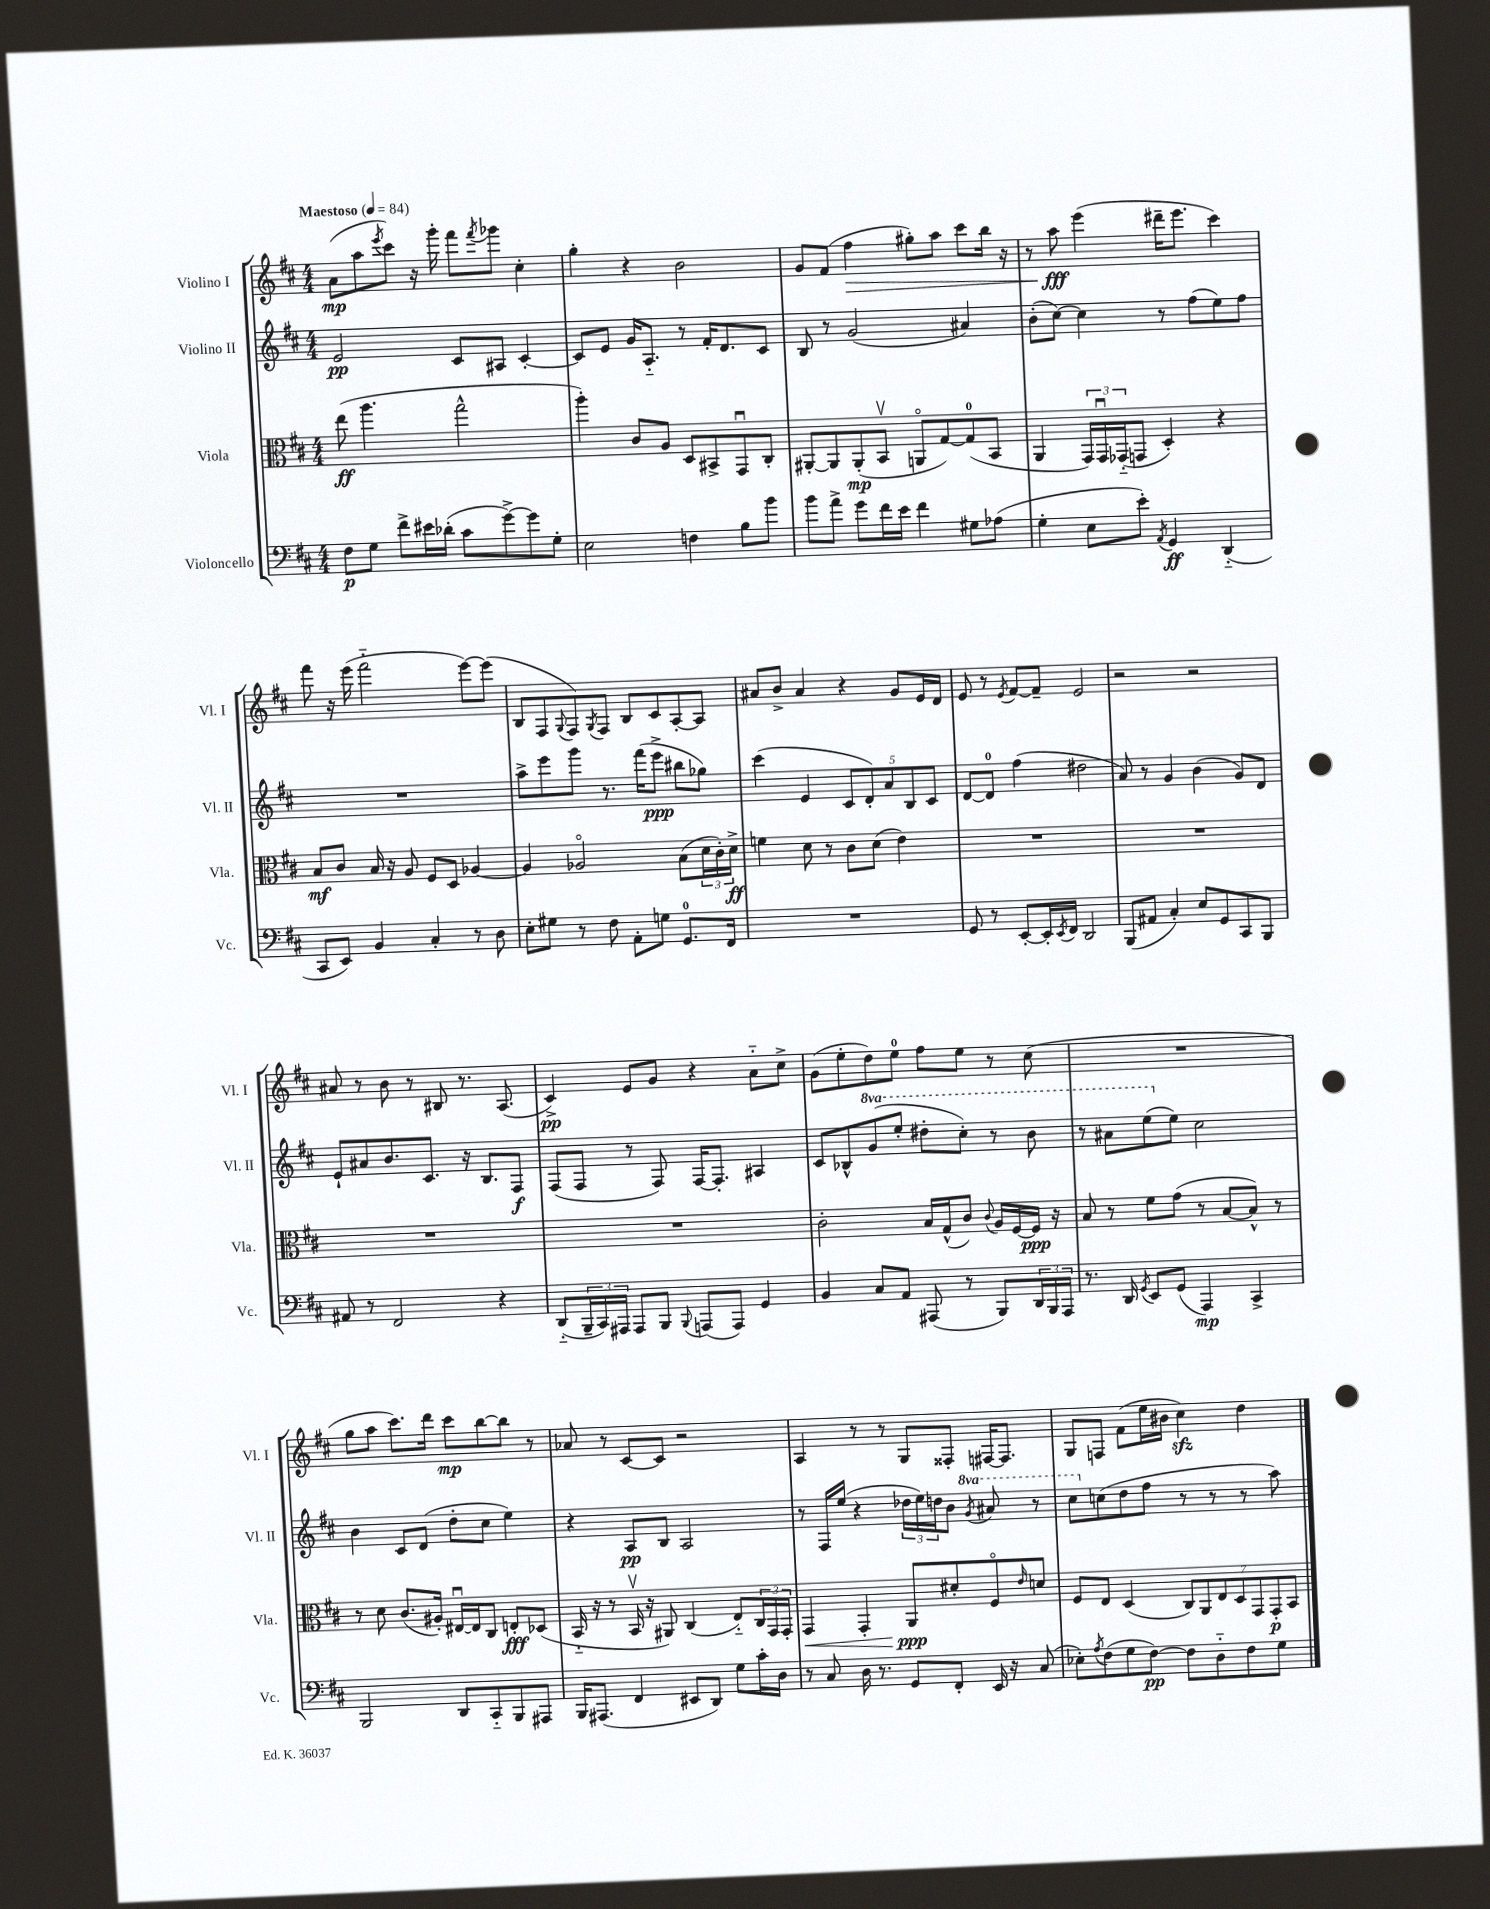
<<
\new StaffGroup <<
\new Staff = "s0" \with { instrumentName = "Violino I" shortInstrumentName = "Vl. I" } {
    \clef treble \key d \major \numericTimeSignature \time 4/4 \tempo "Maestoso" 4 = 84
    a'8\mp( a''8 \acciaccatura { e'''8 } cis'''8) r16 g'''16-. fis'''8 \acciaccatura { fis'''8 } ges'''8 cis''4-. |
    g''4-. r4 b'2 |
    g'8 fis'8( fis''4\> gis''8-.) a''8 cis'''8 b''16 r16 |
    r8 a''8\fff\! e'''4( dis'''16-- e'''8. cis'''4) |
    fis'''8 r16 e'''16( fis'''2-_ e'''8~) e'''8( |
    b8 fis8 \appoggiatura { g8 } fis8) \acciaccatura { g8 } fis8 b8 cis'8 a8~-. a8 |
    ais'8 b'8-> ais'4 r4 g'8 e'16 d'16 |
    e'8 r8 \acciaccatura { e'8 } fis'8~ fis'8-- e'2 |
    r2 r2 |
    ais'8 r8 b'8 r8 bis8 r8. a8.( |
    cis'4->\pp) e'8 g'8 r4 a'8-_ cis''8-> |
    g'8( e''8-. d''8) e''8-0 fis''8 e''8 r8 cis''8( |
    R1 |
    g''8 a''8 cis'''8.) d'''16 cis'''8\mp b''8~ b''8 r8 |
    aes'8 r8 cis'8~ cis'8 r2 |
    a4 r8 r8 g8 fisis8-. fis16~ fis8. |
    g8 f8 fis'8( e''16 bis'16 cis''4\sfz) d''4 \bar "|." |
}
\new Staff = "s1" \with { instrumentName = "Violino II" shortInstrumentName = "Vl. II" } {
    \clef treble \key d \major \numericTimeSignature \time 4/4 \set Staff.ottavationMarkups = #ottavation-simple-ordinals
    e'2\pp cis'8 ais8 cis'4~-. |
    cis'8 e'8 g'16 a8.-_ r8 fis'16-. d'8. cis'8 |
    b8 r8 g'2( ais'4) |
    b'8-.( cis''8~) cis''4 r8 fis''8( e''8) fis''8 |
    R1 |
    a''8-> e'''8 g'''8 r8. fis'''16( e'''8->\ppp bis''8 ges''8) |
    cis'''4( e'4 \tuplet 5/4 { cis'8 d'8-.) a'8 b8 cis'8 } |
    d'8~ d'8-0 fis''4( dis''2 |
    a'8) r8 g'4 b'4( g'8) d'8 |
    e'8-! ais'8 b'8. cis'8. r16 b8. fis8\f |
    fis8( fis8 r8 fis8) fis16~ fis8.-. ais4 |
    cis'8 bes8-^ \ottava #1 g''8( e'''8-. dis'''8-. cis'''8-.) r8 b''8 |
    r8 ais''8 e'''8( \ottava #0 e''8) cis''2 |
    b'4 cis'8 d'8( d''8-. cis''8 e''4) |
    r4 a8\pp b8 a2 |
    r8 fis16 e''16( r4 \tuplet 3/2 { des''16 e''16) d''16 } b'8 \ottava #1 \acciaccatura { g''8 } ais''8 r8 |
    cis'''8 \ottava #0 c''8( d''8 fis''8 r8 r8 r8 a''8) \bar "|." |
}
\new Staff = "s2" \with { instrumentName = "Viola" shortInstrumentName = "Vla." } {
    \clef alto \key d \major \numericTimeSignature \time 4/4
    e''8\ff( a''4. g''2-^ |
    a''4-.) cis'8 a8 d8 bis,8-> g,8\downbow cis8-. |
    ais,8~-. ais,8 ais,8-.\mp( b,8\upbow a,8\flageolet g8~) g8-0( b,8 |
    a,4 \tuplet 3/2 { g,16) g,16\downbow ges,16-_( } g,8 d4-.) r4 |
    b8\mf cis'8 b16 r16 a8 fis8 d8 aes4~ |
    aes4 aes2\flageolet b8( \tuplet 3/2 { d'16 cis'16-.) d'16->\ff } |
    f'4 d'8 r8 cis'8 d'8( e'4) |
    R1 |
    R1 |
    R1 |
    R1 |
    cis'2-. b16 g16-^( cis'8) \appoggiatura { cis'8 } a16 fis16~ fis16\ppp r16 |
    b8 r8 fis'8 g'8( r8 b8~ b8-^) r8 |
    r8 d'8 cis'8.( ais16-.) eis16~\downbow eis16 cis8 e8-.\fff des8( |
    b,16-_ r16 r8 b,16\upbow r16 ais,8) cis4( e8-_) \tuplet 3/2 { cis16 g,16 g,16-. } |
    g,4\< g,4-. a,8\ppp\! dis'8-. fis8\flageolet \grace { e'16 } d'8 |
    fis8 e8 d4( \tuplet 7/4 { cis8) a,8 e8 d8 g,8 g,8-.\p b,8 } \bar "|." |
}
\new Staff = "s3" \with { instrumentName = "Violoncello" shortInstrumentName = "Vc." } {
    \clef bass \key d \major \numericTimeSignature \time 4/4
    fis8\p g8 fis'8-> eis'16 des'16-.( cis'8 g'8~->) g'8 g8-. |
    e2 f4 b8 b'8 |
    b'8 a'8-> g'8 fis'16 e'16 fis'4 gis8 aes8( |
    g4-. e8 e'8-.) \acciaccatura { a,8 } g,4\ff d,4-_( |
    cis,8 e,8) b,4 cis4-. r8 d8 |
    e8-. gis8 r8 fis8 a,8-. g8 g,8.-0 fis,16 |
    R1 |
    g,8 r8 e,8~-. e,16-. \acciaccatura { e,8 } fis,16 d,2 |
    b,,8( ais,8 cis4-.) e8 g,8 cis,8 b,,8 |
    ais,8 r8 fis,2 r4 |
    d,8-_( \tuplet 3/2 { b,,16-- cis,16) ais,,16 } ais,,8 b,,8 \appoggiatura { b,,8 } a,,8( a,,8) g,4 |
    b,4 cis8 a,8 ais,,8( r8 b,,8) \tuplet 3/2 { d,16 b,,16 ais,,16 } |
    r8. d,16 \acciaccatura { g,8 } e,8 g,8( a,,4\mp) cis,4-> |
    b,,2 d,8 cis,8-_ b,,8 ais,,8 |
    b,,16 ais,,8.( fis,4 eis,8 d,8) g8 cis'16-. d16 |
    r8 cis8 d16 r8. g,8 fis,8-. e,16 r16 cis8( |
    ees8-.) \acciaccatura { a8 } fis8( g8 fis8~\pp) fis8 d8-_ fis8 g8 \bar "|." |
}
>>
>>
\layout { \context { \Score \remove "Bar_number_engraver" } }
